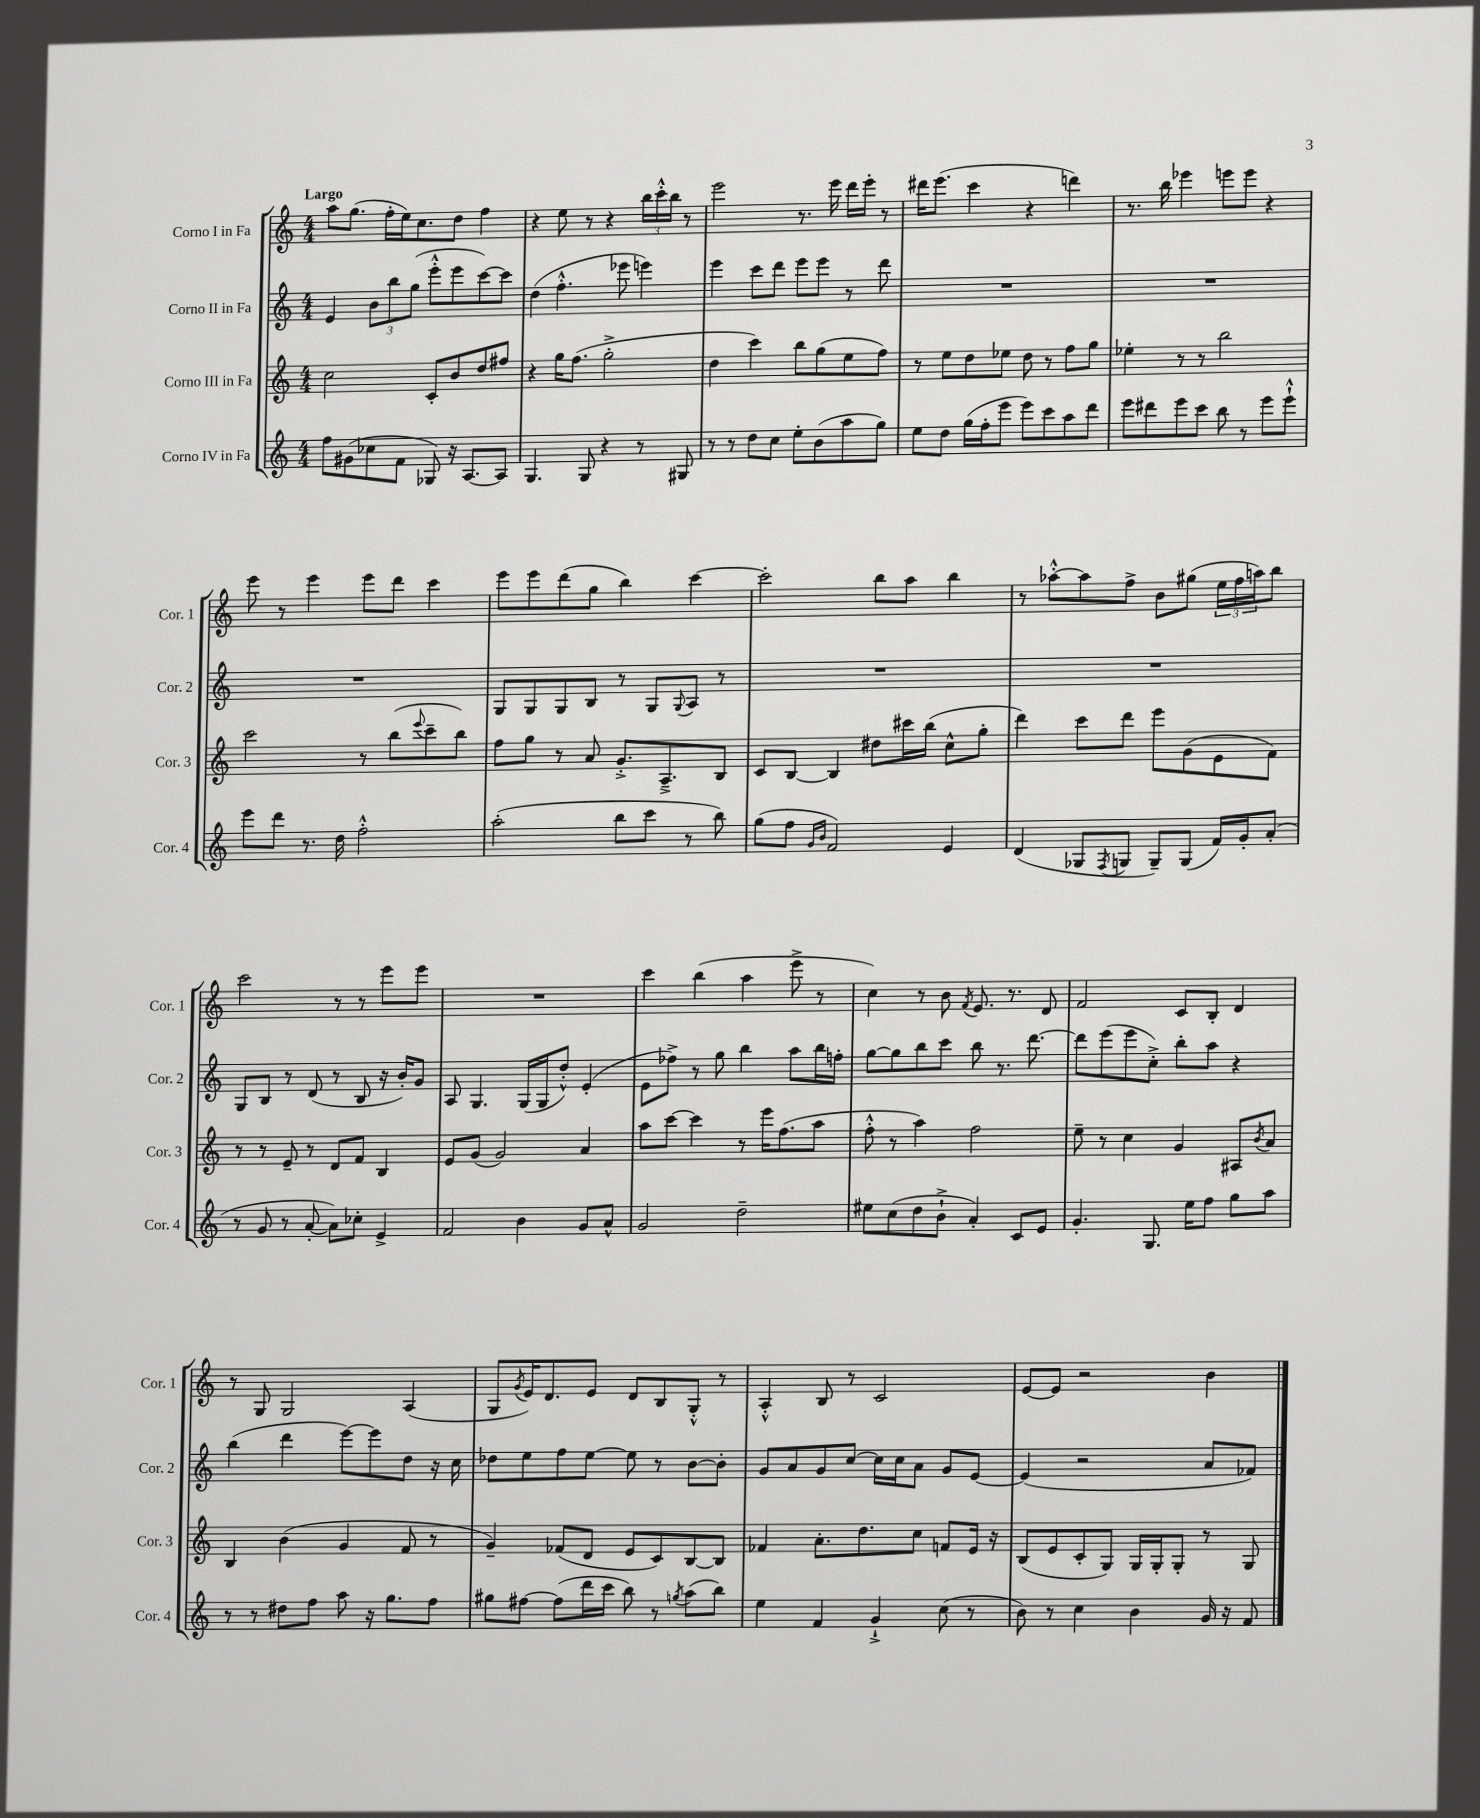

**kern	**kern	**kern	**kern
*staff4	*staff3	*staff2	*staff1
*clefG2	*clefG2	*clefG2	*clefG2
*k[]	*k[]	*k[]	*k[]
*M4/4	*M4/4	*M4/4	*M4/4
8ff\L	2cc\	4e/	8aa\L
(8g#\	.	.	(8.gg\J
8cc-\	.	12b\L	.
.	.	.	16ff'\LL
.	.	12bb\	.
8f\J	.	.	16ee\J)
.	.	(12gg\J	.
.	.	.	8.cc\
8G-/)	8c'/L	8eee'^^\L	.
16r	8b/	8eee\	8dd\J
[8.A/L	.	.	.
.	8dd/	[8ccc\)	4ff\
8A/]J	8ff#/J	8ccc\]J	.
=	=	=	=
4.G/	4r	(4dd\	4r
.	16gg\LK	4.ff'^^\	8ee\
.	(8.ff\J	.	.
8G/	.	.	8r
4r	2gg'^\	.	4r
.	.	8eee-\	.
8r	.	4eee\)	24bb\LL
.	.	.	24ccc'^^\
.	.	.	24bb\JJ
8G#/	.	.	8r
=	=	=	=
8r	4dd\	4eee\	2eee\
8r	.	.	.
8dd\L	4ccc\)	8ccc\L	.
8cc\J	.	8ddd\J	.
8ee'\L	8bb\L	8eee\L	8.r
(8b\	(8gg\	8eee\J	.
.	.	.	16eee\
8aa\	8ee\	8r	16ddd\LL
.	.	.	16eee'\JJ
8gg\J)	8ff\J)	8ddd\	8r
=	=	=	=
8ee\L	8r	1r	16ddd#\LK
.	.	.	(8.eee\J
8dd\J	8ee\L	.	.
(16gg\LL	8dd\	.	4ccc\
16ff'\J	.	.	.
8eee\J	8ee-\J	.	.
8eee\L)	8dd\	.	4r
8ccc\	8r	.	.
8aa\	8ff\L	.	4ddd\)
8ddd\J	8gg\J	.	.
=	=	=	=
8eee\L	4ee-'\	1r	8.r
8ddd#\	.	.	.
.	.	.	16bb\
8eee\	8r	.	4eee-\
8ccc\J	8r	.	.
8bb\	2bb\	.	8eee\L
8r	.	.	8eee\J
8eee\L	.	.	4r
8eee`^^\J	.	.	.
=	=	=	=
8eee\L	2ccc\	1r	8eee\
8ddd\J	.	.	8r
8.r	.	.	4eee\
16dd\	.	.	.
2ff'^^\	8r	.	8eee\L
.	(8bb\L	.	8ddd\J
.	8qqeee/	.	.
.	8ccc~\	.	4ccc\
.	8bb\J)	.	.
=	=	=	=
(2aa'\	8ff\L	8G/L	8eee\L
.	8gg\J	8G/	8eee\
.	8r	8G/	(8ddd\
.	8a/	8B/J	8gg\J
8bb\L	8.g'^/L	8r	4bb\)
8ccc\J	.	8G/L	.
.	8.A~^/	.	.
.	.	8qqG/	.
8r	.	8A/J	[4ccc\
8bb\)	8B/J	8r	.
=	=	=	=
(8gg\L	8c/L	1r	2ccc'\]
8ff\J	[8B/J	.	.
16qqg/LL	.	.	.
16qqb/JJ	.	.	.
2f/)	4B/]	.	.
.	8dd#\L	.	8bb\L
.	16ccc#\L	.	8aa\J
.	(16bb\JJ	.	.
4e/	8cc^^\L	.	4bb\
.	8gg'\J	.	.
=	=	=	=
(4d/	4ddd\)	1r	8r
.	.	.	[8aa-'^^\L
8G-/L	8ccc\L	.	8aa-\]
8qF/	.	.	.
8G/J	8ddd\J	.	8ff^\J
8G~/L)	8eee\L	.	8b\L
(8G/J	(8g\	.	(8gg#\J
16f/LL)	8e\	.	24ee\LL
.	.	.	24ff\
16g'/J	.	.	.
.	.	.	24aa\J)
(8a'/J	8f\J)	.	8bb\J
=	=	=	=
8r	8r	8G/L	2ccc\
8g/	8r	8B/J	.
8r	8e~/	8r	.
[8a'/	8r	(8d/	.
8a\]L)	8d/L	8r	8r
8cc-'\J	8f/J	8B/	8r
4e^/	4B/	16r	8eee\L
.	.	16b'/LK)	.
.	.	8g/J	8eee\J
=	=	=	=
2f/	8e/L	8A/	1r
.	(8g/J	4.G/	.
.	2g/)	.	.
4b\	.	(16G/LL	.
.	.	16G/J	.
.	.	8dd'^^/J)	.
8g/L	4a/	(4e'/	.
8a^^/J	.	.	.
=	=	=	=
2g/	8aa\L	8e\L	4ccc\
.	[8ccc\J	8ff-^\J)	.
.	4ccc\]	8r	(4bb\
.	.	8gg\	.
2dd~\	8r	4bb\	4aa\
.	16eee\LK	.	.
.	(8.ff\	.	.
.	.	8aa\L	8eee^\
.	8aa\J	16bb\L	8r
.	.	16ff'\JJ	.
=	=	=	=
8ee#\L	8ff'^^\	[8gg\L	4cc\)
(8cc\	8r	8gg\]	.
8dd\	4aa\)	8bb\	8r
8b`^\J	.	8ccc\J	8b\
.	.	.	8qf/
4a'/)	2ff\	8bb\	8.e/
.	.	8.r	.
.	.	.	8.r
8c/L	.	.	.
.	.	[8.ddd\	.
8e/J	.	.	8d/
=	=	=	=
4.g'/	8ee~\	8ddd\]L	2f/
.	8r	(8eee\	.
.	4cc\	8eee\	.
8.G/	.	8cc'^\J)	.
.	4g/	8bb'\L	8c/L
16ee\LK	.	.	.
8ff\J	.	8aa\J	8B'/J
8gg\L	8A#/L	4r	4d/
.	8qb/	.	.
8aa\J	8a/J	.	.
=	=	=	=
8r	4B/	(4bb\	8r
8r	.	.	8G/
8dd#\L	(4b\	4ddd\	2G/
8ff\J	.	.	.
8aa\	4g/	[8eee\L)	.
16r	.	8eee\]	.
8.gg\L	.	.	.
.	8f/	8dd\J	(4A/
8ff\J	8r	16r	.
.	.	16cc\	.
=	=	=	=
8gg#\L	4g~/)	8dd-\L	8G/L
.	.	.	8qg/
[8ff#\J	.	8ee\	16e/K)
.	.	.	8.d/
(8ff#\]L	(8f-/L	8ff\	.
16ddd\L	8d/J	[8ee\J	8e/J
16ccc\JJ	.	.	.
8bb\)	8e/L	8ee\]	8d/L
8r	8c/)	8r	8B/
8qgg/	.	.	.
(8aa\L	[8B/	[8b\L	8G'^^/J
8bb\J)	8B/]J	8b'\]J	8r
=	=	=	=
4ee\	4f-/	8g/L	4A'^^/
.	.	8a/	.
4f/	8.a'\L	8g/	8B/
.	.	[8cc/J	8r
.	8.dd\	.	.
4g`^/	.	16cc\]LL	2c/
.	.	16cc\J	.
.	8cc\J	8a\J	.
(8cc\	8f/L	8g/L	.
8r	16e/Jk	[8e/J	.
.	16r	.	.
=	=	=	=
8b\)	(8B/L	(4e/]	[8e/L
8r	8e/	.	8e/]J
4cc\	8c'/	2r	2r
.	8G/J)	.	.
4b\	16G/LL	.	.
.	16G'/J	.	.
.	8G'/J	.	.
16g/	8r	8a/L	4b\
16r	.	.	.
8f/	8G/	8f-/J)	.
==	==	==	==
*-	*-	*-	*-
